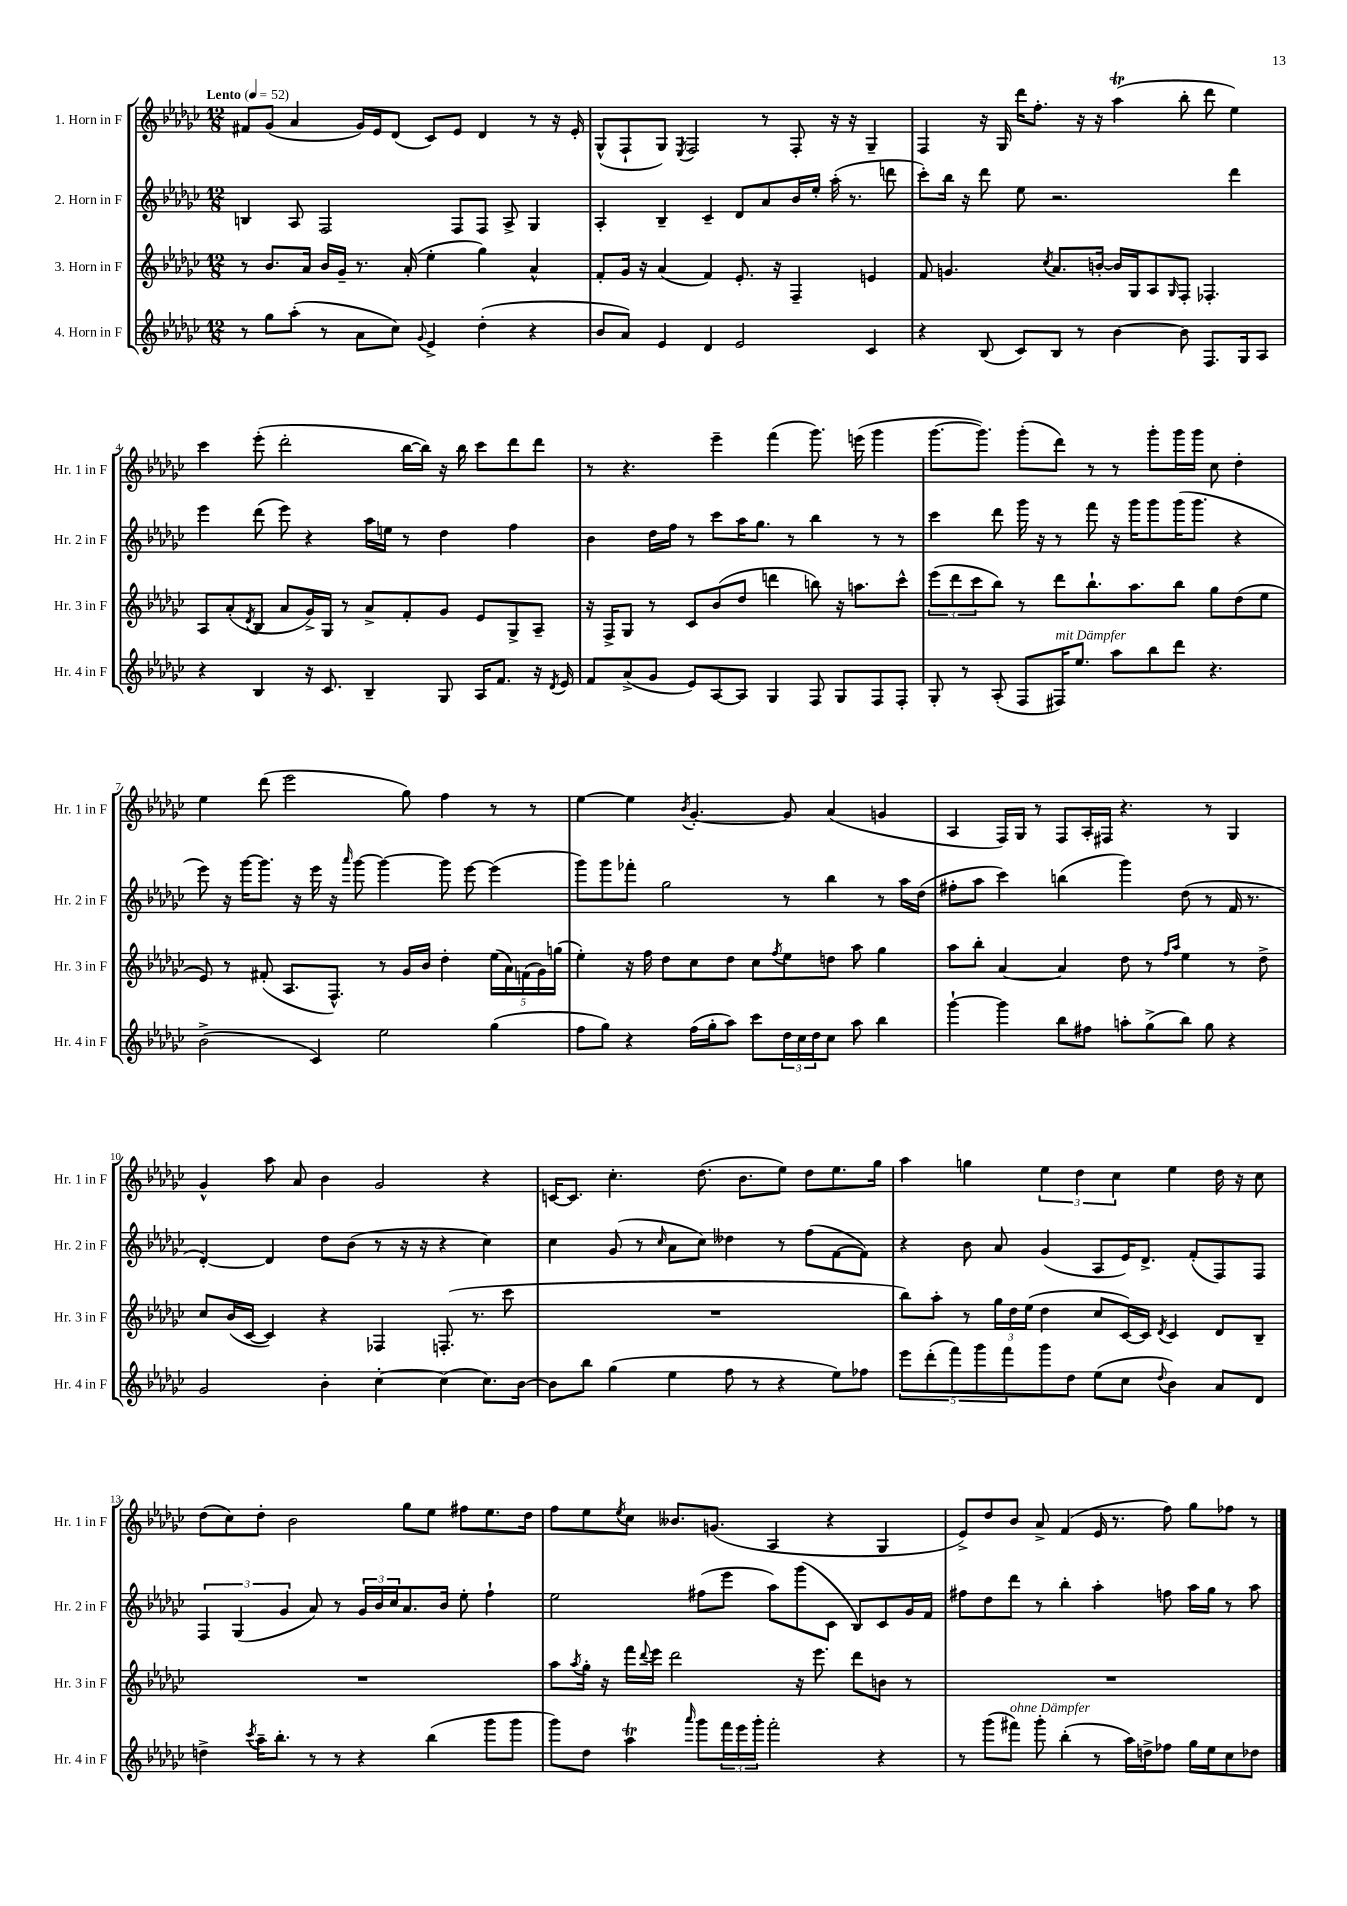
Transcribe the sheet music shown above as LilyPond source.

<<
\new StaffGroup <<
\new Staff = "s0" \with { instrumentName = "1. Horn in F" shortInstrumentName = "Hr. 1 in F" } {
    \clef treble \key ges \major \numericTimeSignature \time 12/8 \tempo "Lento" 4 = 52
    fis'8 ges'8( aes'4 ges'16) ees'16 des'8( ces'8) ees'8 des'4 r8 r16 ees'16-. |
    ges8-^( f8-! ges8) \acciaccatura { ees8 } f2 r8 f8-. r16 r16 ges4-- |
    f4 r16 ges16 des'''16 f''8.-. r16 r16 aes''4\trill( bes''8-. des'''8 ees''4) |
    ces'''4 ees'''8-.( des'''2-. bes''16~ bes''16) r16 bes''16 ces'''8 des'''8 des'''8 |
    r8 r4. ees'''4-- f'''4( ges'''8.) e'''16( ges'''4 |
    ges'''8.~ ges'''8.) ges'''8-.( des'''8) r8 r8 ges'''8-. ges'''16 ges'''16 ces''8 des''4-. |
    ees''4 des'''8( ees'''2 ges''8) f''4 r8 r8 |
    ees''4~ ees''4 \acciaccatura { bes'8 } ges'4.~-. ges'8 aes'4( g'4 |
    aes4 f16) ges16 r8 f8 aes16-. fis16 r4. r8 ges4 |
    ges'4-^ aes''8 aes'8 bes'4 ges'2 r4 |
    c'16~ c'8. ces''4.-. des''8.( bes'8. ees''8) des''8 ees''8. ges''16 |
    aes''4 g''4 \tuplet 3/2 { ees''4 des''4 ces''4 } ees''4 des''16 r16 ces''8 |
    des''8( ces''8) des''8-. bes'2 ges''8 ees''8 fis''8 ees''8. des''16 |
    f''8 ees''8 \acciaccatura { ees''8 } ces''8 beses'8. g'8.( aes4 r4 ges4 |
    ees'8->) des''8 bes'8 aes'8-> f'4( ees'16 r8. f''8) ges''8 fes''8 r8 \bar "|." |
}
\new Staff = "s1" \with { instrumentName = "2. Horn in F" shortInstrumentName = "Hr. 2 in F" } {
    \clef treble \key ges \major \numericTimeSignature \time 12/8
    b4 aes8 f2 f8 f8 aes8-> ges4 |
    aes4-. bes4-- ces'4-- des'8 aes'8 bes'16 ees''16-. aes''16-.( r8. d'''8 |
    ces'''8-.) bes''16 r16 des'''8 ees''8 r2. des'''4 |
    ees'''4 des'''8( ees'''8) r4 aes''16 e''16 r8 des''4 f''4 |
    bes'4 des''16 f''16 r8 ces'''8 aes''16 ges''8. r8 bes''4 r8 r8 |
    ces'''4 des'''8 ges'''16 r16 r8 f'''8 r16 ges'''16 ges'''8 ges'''16( ges'''8. r4 |
    ees'''8) r16 ges'''16~ ges'''8. r16 ees'''16 r16 \grace { aes'''16 } ges'''8~ ges'''4~ ges'''8 ees'''8~ ees'''4( |
    ges'''8) ges'''8 fes'''8-. ges''2 r8 bes''4 r8 aes''16 des''16( |
    fis''8-. aes''8 ces'''4) b''4( ges'''4) des''8( r8 f'16 r8. |
    des'4~-.) des'4 des''8 bes'8( r8 r16 r16 r4 ces''4) |
    ces''4 ges'8( r8 \grace { ces''16 } aes'8 ces''8) deses''4 r8 f''8( f'8~ f'8) |
    r4 bes'8 aes'8 ges'4( aes8 ees'16) des'8.-> f'8-.( f8) f8 |
    \tuplet 3/2 { f4 ges4( ges'4 } aes'8) r8 \tuplet 3/2 { ges'16 bes'16 ces''16 } aes'8. bes'16 ees''8-. f''4-! |
    ees''2 fis''8( ees'''8 aes''8) ges'''8( ces'8 bes8) ces'8 ges'16 f'16 |
    fis''8 des''8 des'''8 r8 bes''4-. aes''4-. f''8 aes''16 ges''16 r8 aes''8 \bar "|." |
}
\new Staff = "s2" \with { instrumentName = "3. Horn in F" shortInstrumentName = "Hr. 3 in F" } {
    \clef treble \key ges \major \numericTimeSignature \time 12/8
    r8 bes'8. aes'16 bes'16 ges'16-- r8. aes'16-.( ees''4-. ges''4) aes'4-^ |
    f'8-. ges'16 r16 aes'4( f'4) ees'8.-. r16 f4-- e'4 |
    f'8 g'4. \acciaccatura { ces''8 } aes'8. b'16~-. b'16 ges16 aes8 \grace { ges16 } f8-. fes4.-. |
    aes8 aes'8-.( \acciaccatura { des'8 } bes8 aes'8 ges'16->) ges16 r8 aes'8-> f'8-. ges'8 ees'8 ges8-> aes8-- |
    r16 f16-> ges8 r8 ces'8 bes'8( des''8 d'''4 b''8) r16 a''8. ces'''8-^ |
    \tuplet 3/2 { ees'''8( des'''8 ces'''8 } bes''8) r8 des'''8 bes''8.-! aes''8. bes''8 ges''8 des''8( ees''8 |
    ees'8) r8 fis'8-.( aes8. f8.-^) r8 ges'16 bes'16 des''4-. \tuplet 5/4 { ees''16( aes'16) f'16( ges'16) g''16( } |
    ees''4-.) r16 f''16 des''8 ces''8 des''8 ces''8 \acciaccatura { f''8 } ees''8 d''8 aes''8 ges''4 |
    aes''8 bes''8-. aes'4~ aes'4 des''8 r8 \grace { f''16 aes''16 } ees''4 r8 des''8-> |
    ces''8 bes'16( ces'16~ ces'4) r4 fes4 f8.-.( r8. ces'''8 |
    R1. |
    bes''8) aes''8-. r8 \tuplet 3/2 { ges''16 des''16 ees''16( } des''4 ces''8 ces'16~) ces'16 \acciaccatura { des'8 } ces'4 des'8 bes8-- |
    R1. |
    aes''8 \acciaccatura { aes''8 } ges''16-. r16 f'''16 \appoggiatura { des'''8 } ees'''16 des'''2 r16 ees'''8. des'''8 b'8 r8 |
    R1. \bar "|." |
}
\new Staff = "s3" \with { instrumentName = "4. Horn in F" shortInstrumentName = "Hr. 4 in F" } {
    \clef treble \key ges \major \numericTimeSignature \time 12/8
    r8 ges''8 aes''8-.( r8 aes'8 ces''8) \appoggiatura { ges'8 } ees'4-> des''4-.( r4 |
    bes'8 aes'8) ees'4 des'4 ees'2 ces'4 |
    r4 bes8( ces'8) bes8 r8 bes'4~ bes'8 f8. ges16 aes8 |
    r4 bes4 r16 ces'8. bes4-- ges8 aes16 f'8. r16 \acciaccatura { des'8 } ees'16 |
    f'8 aes'8->( ges'8 ees'8) aes8~ aes8 ges4 f8 ges8 f8 f8-. |
    ges8-. r8 aes8-.( f8 fis16^\markup { \italic "mit Dämpfer" }) ees''8. aes''8 bes''8 des'''8 r4. |
    bes'2->( ces'4) ees''2 ges''4( |
    f''8 ges''8) r4 f''16( ges''16-. aes''8) ces'''8 \tuplet 3/2 { des''16 ces''16 des''16 } ces''8 aes''8 bes''4 |
    ges'''4~-! ges'''4 bes''8 fis''8 a''8-. ges''8->( bes''8) ges''8 r4 |
    ges'2 bes'4-. ces''4~-. ces''4( ces''8.) bes'16~ |
    bes'8 bes''8 ges''4( ees''4 f''8 r8 r4 ees''8) fes''8 |
    \tuplet 5/4 { ees'''8 des'''8-.( f'''8) ges'''8 f'''8 } ges'''8 des''8 ees''8( ces''8 \appoggiatura { des''8 } bes'4) aes'8 des'8 |
    d''4-> \acciaccatura { ces'''8 } aes''16-- bes''8.-. r8 r8 r4 bes''4( ges'''8 ges'''8 |
    ges'''8) des''8 aes''4\trill \grace { aes'''16 } ges'''8 \tuplet 3/2 { f'''16 ees'''16 ges'''16-. } f'''2-. r4 |
    r8 ges'''8( fis'''8^\markup { \italic "ohne Dämpfer" }) ges'''8-. bes''4-.( r8 aes''16) d''16-> fes''8 ges''16 ees''16 ces''8 des''8 \bar "|." |
}
>>
>>
